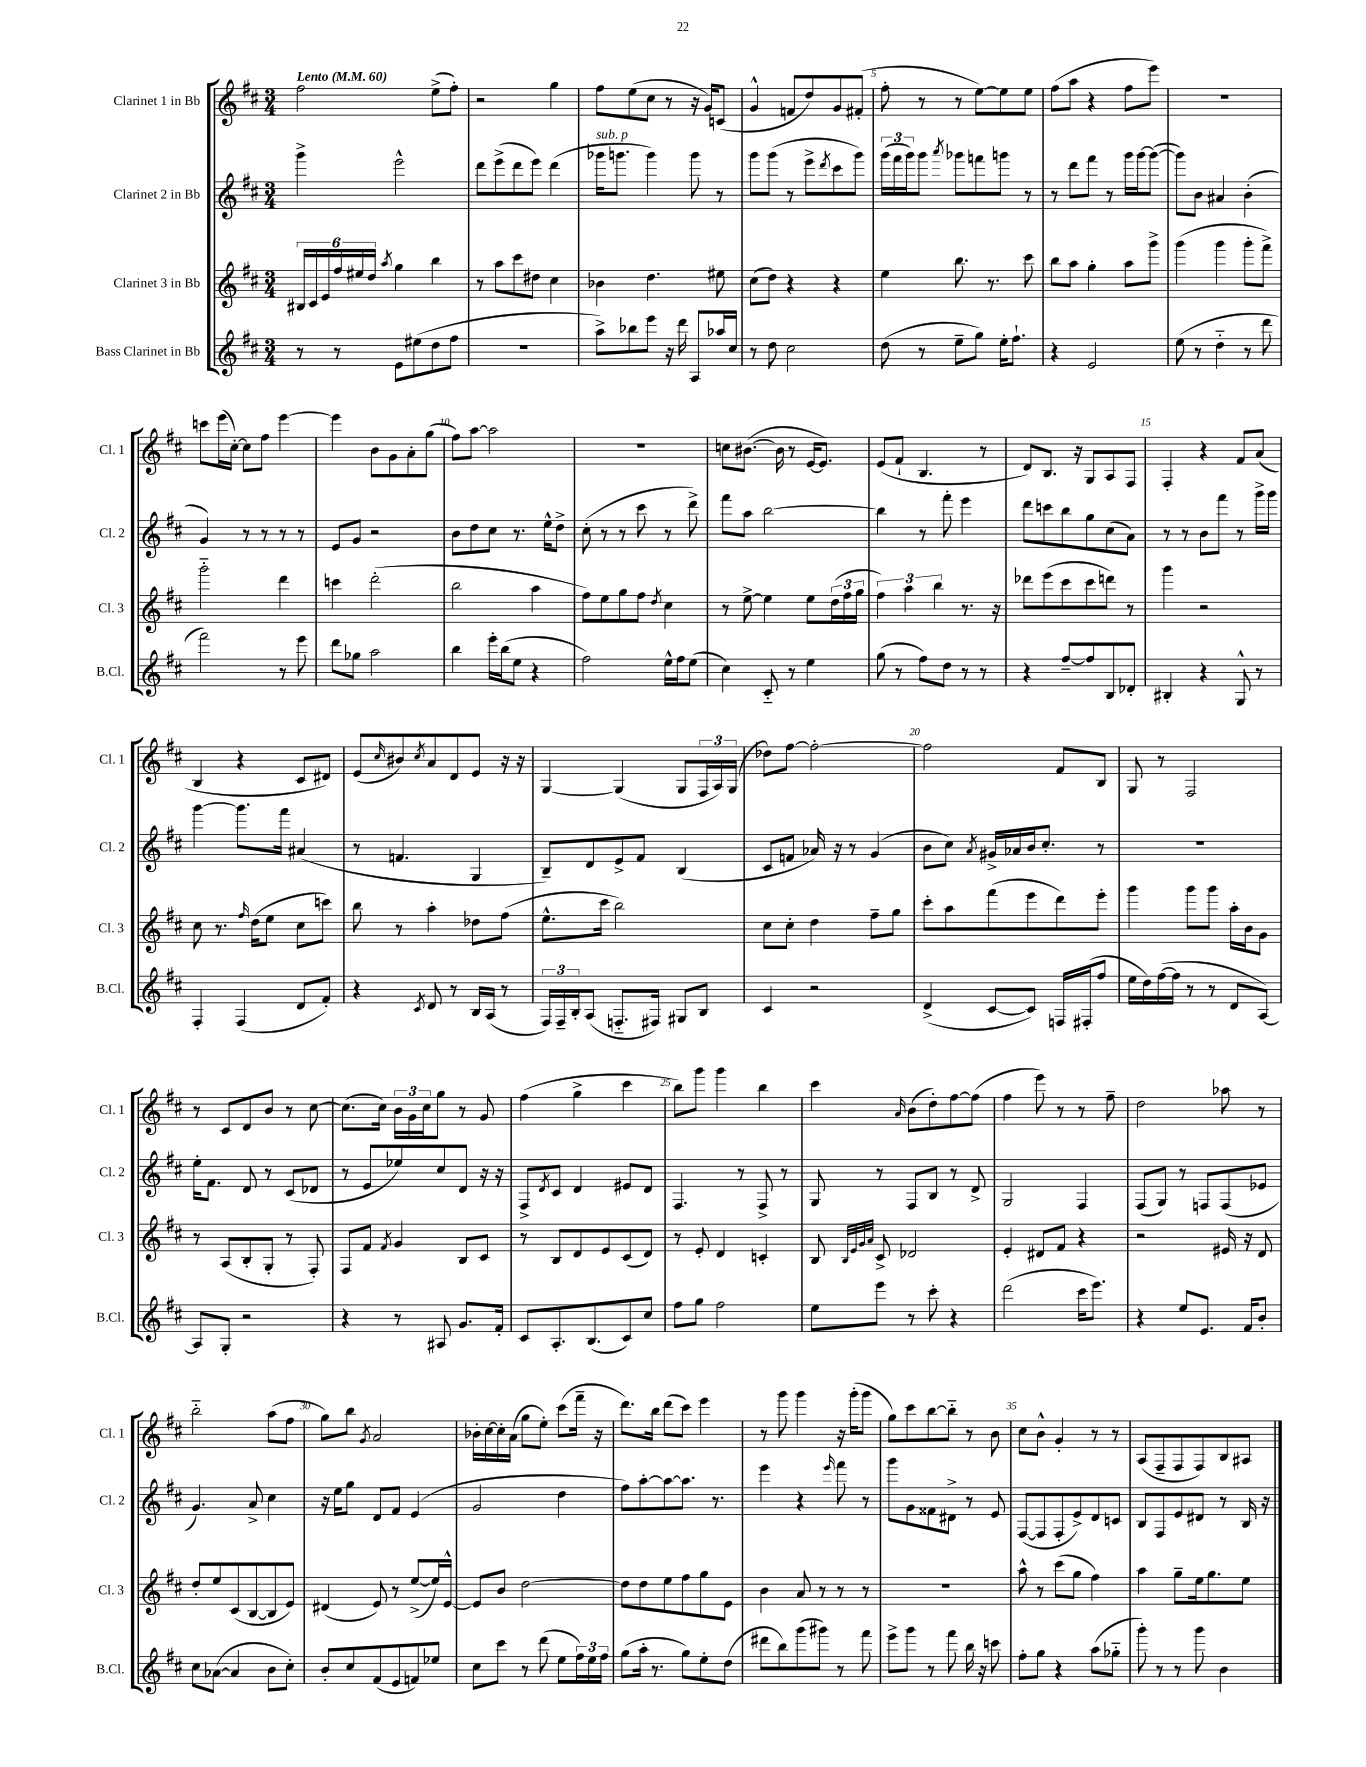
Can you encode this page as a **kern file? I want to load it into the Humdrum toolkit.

**kern	**kern	**kern	**kern
*staff4	*staff3	*staff2	*staff1
*clefG2	*clefG2	*clefG2	*clefG2
*k[f#c#]	*k[f#c#]	*k[f#c#]	*k[f#c#]
*M3/4	*M3/4	*M3/4	*M3/4
*MM60	*MM60	*MM60	*MM60
8r	24B#	4ggg^	2ff#
.	24c#	.	.
.	24e	.	.
8r	24ff#	.	.
.	24ee#	.	.
.	24dd	.	.
.	8qaa	.	.
8e	4gg	2eee^^	.
(8ee#	.	.	.
8dd	4bb	.	(8ee^
8ff#	.	.	8ff#')
=	=	=	=
2.r	8r	8ddd	2r
.	8aa	(8eee^	.
.	8ccc#	8ddd	.
.	8dd#	8eee)	.
.	4cc#	(4ddd	4gg
=	=	=	=
8aa^)	4b-	16ggg-	8ff#
.	.	8.ggg	.
8bb-	.	.	(8ee
8eee	4.dd	4ggg)	8cc#
16r	.	.	8r
16ddd	.	.	.
8A	.	8ggg	16r
.	.	.	16g)
16aa-	8ee#	8r	(8c
16cc#	.	.	.
=	=	=	=
8r	(8cc#	8ggg	4g^^
8dd	8dd)	(8ggg	.
2cc#	4r	8r	8f
.	.	8eee^	8dd)
.	.	8qddd	.
.	4r	8ccc#	8g
.	.	8ggg)	(8f#'
=	=	=	=
(8dd	4ee	(24ggg	8ff#'
.	.	24fff#	.
.	.	24ggg)	.
8r	.	8ggg	8r
.	.	8qaaa	.
8ee~	8.bb	8ggg-	8r
8gg)	.	8fff	[8ee)
.	8.r	.	.
16ee'	.	8ggg	8ee]
8.ff#`	.	.	.
.	8ccc#	8r	8ee
=	=	=	=
4r	8bb	8r	(8ff#
.	8aa	8ddd	8aa
2e	4gg'	8fff#	4r
.	.	8r	.
.	8aa	16ggg	8ff#
.	.	[16ggg	.
.	8ggg^	(8ggg_	8eee)
=	=	=	=
(8ee	(4ggg	8ggg])	2.r
8r	.	8b	.
4dd'~	4ggg	4a#	.
8r	8ggg'	(4b'	.
8ddd	8fff#^)	.	.
=	=	=	=
2fff#)	2ggg'~	4g)	8ccc
.	.	.	(16eee
.	.	.	[16cc#')
.	.	8r	8cc#]
.	.	8r	8ff#
8r	4ddd	8r	[4eee
8eee	.	8r	.
=	=	=	=
8ddd	4ccc	8e	4eee]
8gg-	.	8g	.
2aa	(2ddd'	2r	8b
.	.	.	8g
.	.	.	8a'
.	.	.	(8gg
=	=	=	=
4bb	2bb	8b	8ff#)
.	.	8dd	[8aa
16eee'	.	8cc#	2aa]
(16bb	.	.	.
8ee	.	8.r	.
4r	4aa	.	.
.	.	16ee^^	.
.	.	8dd^	.
=	=	=	=
2ff#)	8ff#)	(8cc#'	2.r
.	8ee	8r	.
.	8gg	8r	.
.	8ff#	8ccc#	.
.	8qdd	.	.
16ee^^	4cc#	8r	.
16ff#	.	.	.
(8ee	.	8ddd^)	.
=	=	=	=
4cc#)	8r	8fff#	8cc
.	[8ee^	8aa	([8.b#
8c#'~	4ee]	[2bb	.
.	.	.	16b#]
8r	.	.	8r
4ee	8ee	.	[16e
.	.	.	8.e])
.	(24dd	.	.
.	24ff#	.	.
.	24gg	.	.
=	=	=	=
(8gg	6ff#)	4bb]	(8e
8r	.	.	8f#`
.	6aa	.	.
8ff#)	.	8r	4.B
.	6bb	.	.
8dd	.	8fff#'	.
8r	8.r	4eee	.
8r	.	.	8r
.	16r	.	.
=	=	=	=
4r	8ddd-	8ddd	8d)
.	(8eee	8ccc	8.B
[8ff#~	8ccc#	8bb	.
.	.	.	16r
8ff#]	8ccc#	8gg	8G
8B	8ddd)	(8cc#	8A
8d-'	8r	8a)	8F#
=	=	=	=
4B#'	4ggg	8r	4F#'
.	.	8r	.
4r	2r	8b	4r
.	.	8fff#	.
8G^^	.	8r	8f#
8r	.	16ggg^	(8a
.	.	16ggg	.
=	=	=	=
4F#'	8cc#	[4ggg	4B
.	8.r	.	.
(4F#	.	8.ggg]	4r
.	16qqff#	.	.
.	(16dd	.	.
.	8ee	.	.
.	.	16fff#	.
8d	8cc#	(4a#	8c#
8f#')	8ccc)	.	8d#)
=	=	=	=
4r	8bb	8r	(8e
.	.	.	16qqcc#
.	8r	4.f	8b#)
8qc#	.	.	8qcc#
8d	4aa'	.	8a
8r	.	.	8d
16B	8dd-	4G	8e
(16A	.	.	.
8r	(8ff#	.	16r
.	.	.	16r
=	=	=	=
24F#)	8.ee^^	8B~)	[4G
24F#~	.	.	.
24B'	.	.	.
(8A	.	8d	.
.	16ccc#	.	.
8.F'~	2bb)	8e^	(4G]
.	.	8f#	.
16F#)	.	.	.
8G#	.	(4B	8G
8B	.	.	24F#
.	.	.	24A)
.	.	.	(24G
=	=	=	=
4c#	8cc#	8c#	8dd-)
.	8cc#'	8f	[8ff#
2r	4dd	16a-)	2ff#'_
.	.	16r	.
.	.	8r	.
.	8ff#~	(4g	.
.	8gg	.	.
=	=	=	=
(4d^	8ccc#'	8b	2ff#]
.	8aa	8cc#)	.
.	.	8qa	.
[8c#	(8fff#	16g#^	.
.	.	16a-	.
8c#])	8eee	16b	.
.	.	8.cc#'	.
16F	8ddd)	.	8f#
(16F#'	.	.	.
8ff#	8eee'	8r	8B
=	=	=	=
16ee	4ggg	2.r	8G
16dd)	.	.	.
([16ff#	.	.	8r
16ff#]	.	.	.
8r	8ggg	.	2F#
8r	8ggg	.	.
8d	16aa'	.	.
.	16b	.	.
[8A)	8g	.	.
=	=	=	=
8A]	8r	16ee'	8r
.	.	8.f#	.
8G'	(8A	.	8c#
2r	8B'	8d	8d
.	8G'	8r	8b
.	8r	(8c#	8r
.	8F#')	8d-	[8cc#
=	=	=	=
4r	8F#	8r	(8.cc#]
.	8f#	8e	.
.	.	.	16cc#)
.	8qf#	.	.
8r	4g	8ee-)	24b
.	.	.	24g
.	.	.	24cc#
8A#	.	8cc#	8gg
8.g	8B	8d	8r
.	8c#	16r	8g
16f#'	.	16r	.
=	=	=	=
8c#	8r	8F#^	(4ff#
.	.	8qd	.
8.A'	8B	8c#	.
.	8d	4d	4gg^
(8.B	.	.	.
.	8e	.	.
8c#)	(8c#	8e#	4ccc#
8cc#	8d)	8d	.
=	=	=	=
8ff#	8r	4.F#	8bb)
8gg	8e'	.	8ggg
2ff#	4d	.	4ggg
.	.	8r	.
.	4c'	8F#^	4bb
.	.	8r	.
=	=	=	=
8ee	8B	8G	4ccc#
.	32qqB	.	.
.	32qqe	.	.
.	32qqg	.	.
.	32qqa	.	.
8eee	8c#^	8r	.
.	.	.	16qqa
8r	2d-	8F#	(8b
8ccc#'	.	8B	8dd')
4r	.	8r	[8ff#
.	.	8d^	(8ff#]
=	=	=	=
(2ddd	4e'	2G	4ff#
.	8d#	.	8eee)
.	8f#	.	8r
16ccc#	4r	4F#	8r
8.eee)	.	.	.
.	.	.	8ff#~
=	=	=	=
4r	2r	(8F#	2dd
.	.	8G)	.
8ee	.	8r	.
8.e	.	8F	.
.	16e#	(8F	8aa-
16f#	16r	.	.
8b'	8d	8e-	8r
=	=	=	=
8cc#	8dd'	4.g)	2bb'~
([8a-	8ee	.	.
4a-]	(8c#	.	.
.	[8B	8a^	.
8b	8B]	4cc#	(8aa
8cc#')	8e)	.	8ff#
=	=	=	=
8b'	(4d#	16r	8gg)
.	.	16ee	.
8cc#	.	8gg	8bb
.	.	.	8qg
(8f#	8e)	8d	2a
8e	8r	8f#	.
8f)	([8ee^	(4e	.
8ee-	16ee])	.	.
.	[16e^^	.	.
=	=	=	=
8cc#	8e]	2g	16b-'
.	.	.	[16cc#
8ccc#	8b	.	16cc#']
.	.	.	(16a
8r	[2dd	.	8gg
(8ddd	.	.	8ee')
8ee	.	4dd	(8ccc#
24ff#)	.	.	16fff#~
24ee	.	.	.
.	.	.	16r
24ff#	.	.	.
=	=	=	=
(8gg	8dd]	8ff#)	8.ddd)
16aa'	8dd	[8aa'	.
8.r	.	.	16bb
.	8ee	8aa_	(8ddd
8gg)	8ff#	8.aa]	8ccc#)
8ee'	8gg	.	4eee
.	.	8.r	.
(8dd	8e	.	.
=	=	=	=
8ddd#	4b	4eee	8r
8bb)	.	.	8ggg
(8ggg	8a	4r	4ggg
8ggg#)	8r	.	.
.	.	16qqeee	.
8r	8r	8fff#	16r
.	.	.	(16ggg'
8fff#	8r	8r	8ggg
=	=	=	=
8eee^	2.r	8ggg	8gg)
8ggg	.	8g	8ccc#
8r	.	8f##	[8bb
8fff#	.	8d#^	8bb'~]
16bb	.	8r	8r
16r	.	.	.
8ccc	.	8e	8b
=	=	=	=
8ff#'	8aa^^	([8F#	8cc#
8gg	8r	8F#]	8b^^
4r	(8ccc#	8F#'	4g'
.	8gg	8e^)	.
(8aa	4ff#)	8d	8r
8gg-'~	.	8c	8r
=	=	=	=
8ggg')	4aa	8B	(8A
8r	.	8F#	8F#~
8r	8gg~	8e	8F#
8ggg	16ee	8d#	8F#)
.	8.gg	.	.
4b	.	8r	8B
.	8ee	16B	8A#
.	.	16r	.
==	==	==	==
*-	*-	*-	*-
